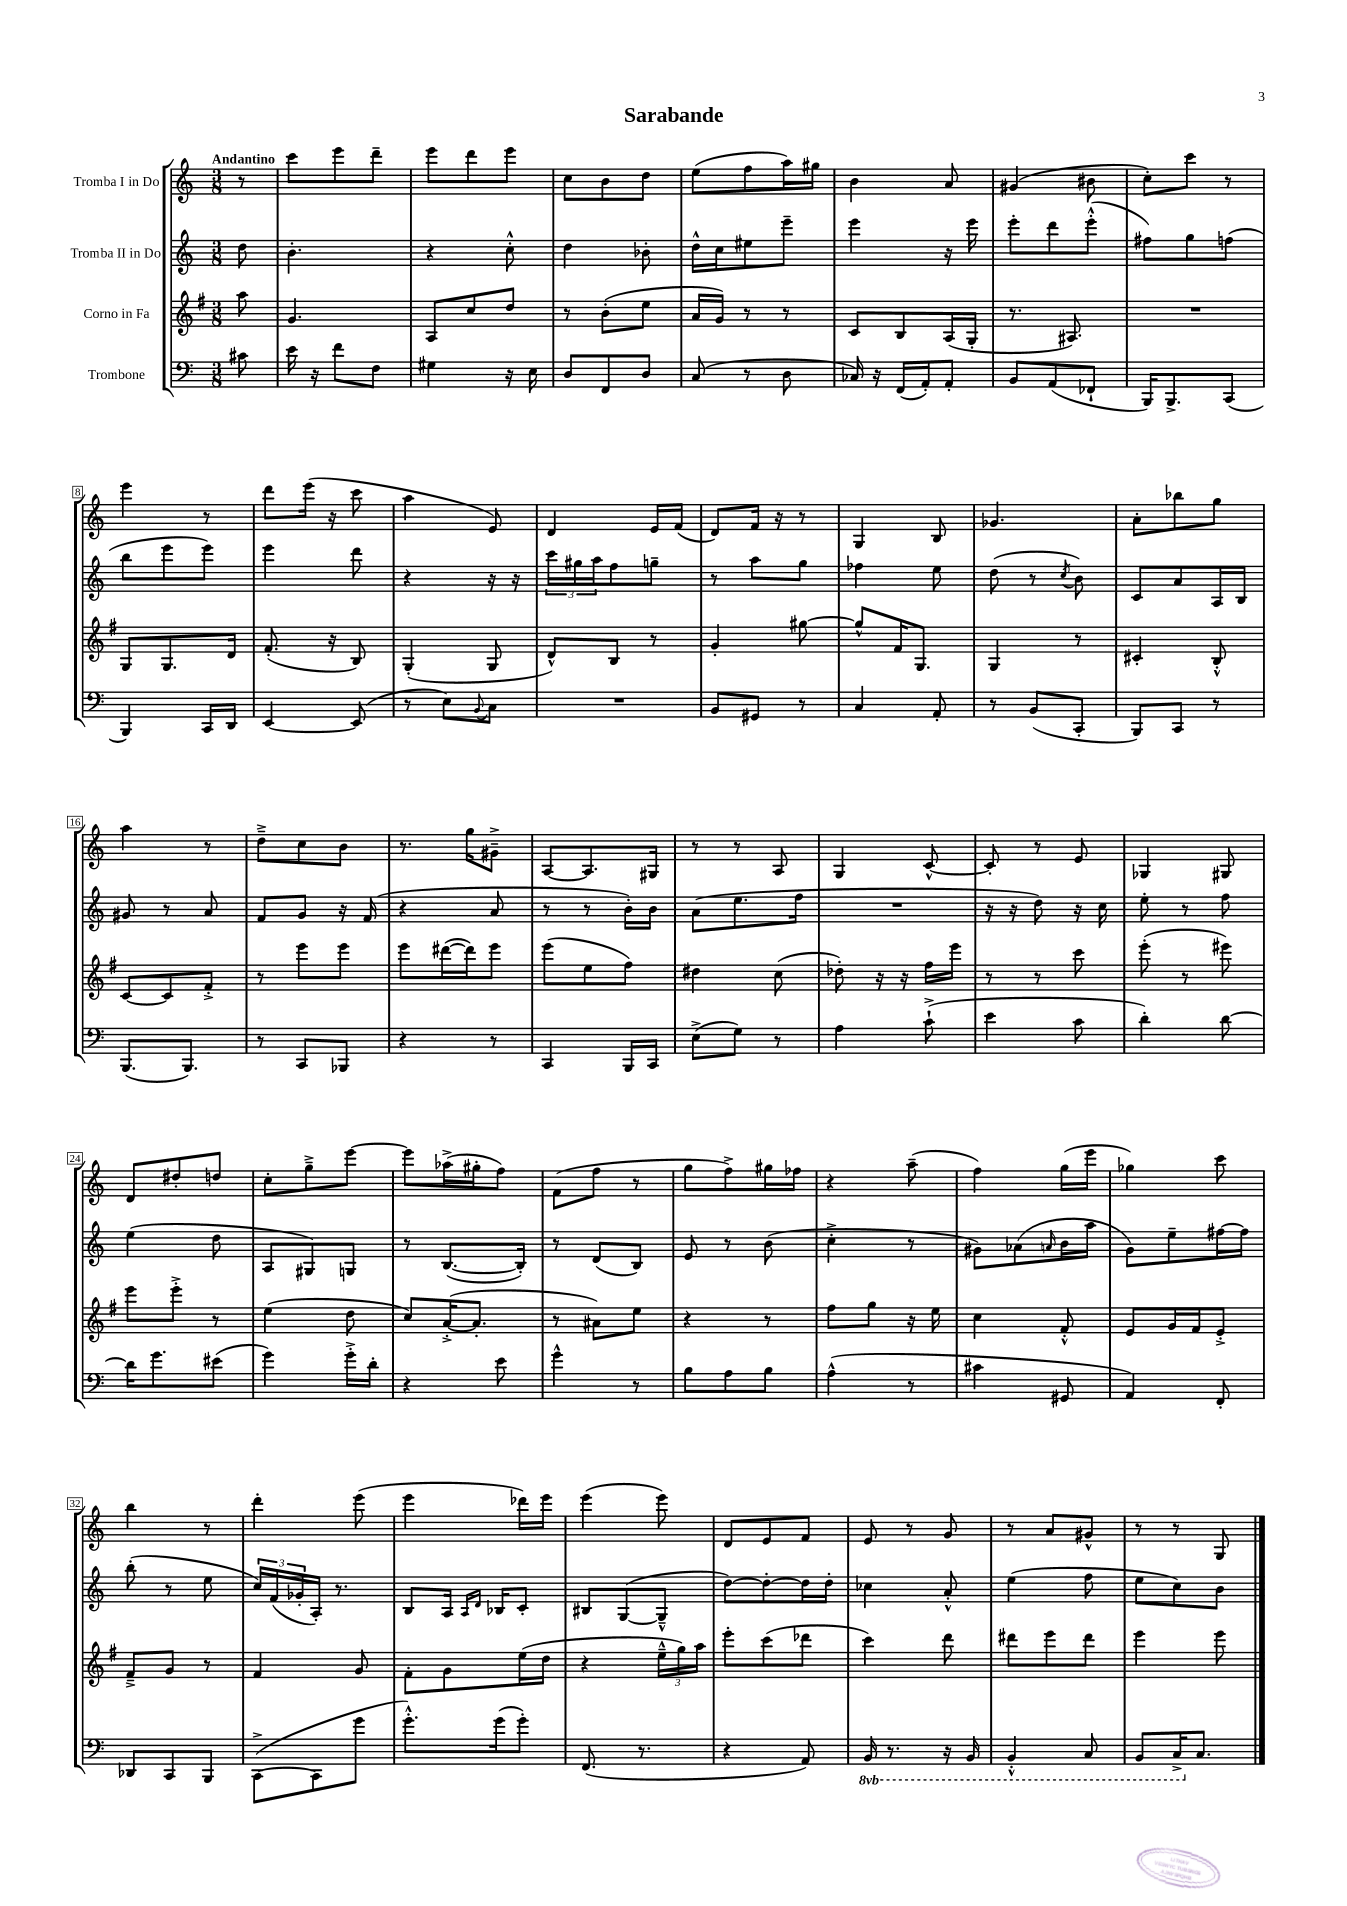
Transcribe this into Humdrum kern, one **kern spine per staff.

**kern	**kern	**kern	**kern
*staff4	*staff3	*staff2	*staff1
*clefF4	*clefG2	*clefG2	*clefG2
*k[]	*k[f#]	*k[]	*k[]
*M3/8	*M3/8	*M3/8	*M3/8
8c#	8aa	8dd	8r
=	=	=	=
16e	4.g	4.b'	8ccc
16r	.	.	.
8f	.	.	8eee
8F	.	.	8ddd~
=	=	=	=
4G#	8A	4r	8eee
.	8cc	.	8ddd
16r	8dd	8cc'^^	8eee
16E	.	.	.
=	=	=	=
8D	8r	4dd	8cc
8FF	(8b'	.	8b
8D	8ee	8b-'	8dd
=	=	=	=
(8C	16a	16dd^^	(8ee
.	16g)	16cc	.
8r	8r	8ee#	8ff
8D	8r	8eee~	16aa)
.	.	.	16gg#
=	=	=	=
16C-)	8c	4eee	4b
16r	.	.	.
(16FF	8B	.	.
16AA')	.	.	.
8AA'	(16A	16r	8a
.	16G'	16eee	.
=	=	=	=
8BB	8.r	8eee'	(4g#
(8AA	.	8ddd	.
.	8.A#)	.	.
8FF-`	.	(8eee'^^	8b#
=	=	=	=
16BBB)	4.r	8ff#)	8cc')
8.BBB^	.	.	.
.	.	8gg	8ccc
(8CC	.	(8ff	8r
=	=	=	=
4BBB)	8G	8bb	4eee
.	8.G	8eee	.
16CC	.	8eee)	8r
16DD	16d	.	.
=	=	=	=
[4EE	(8.f#'	4eee	8ddd
.	.	.	(16eee
.	16r	.	16r
(8EE]	8B)	8ddd	8ccc
=	=	=	=
8r	(4G'	4r	4aa
8E)	.	.	.
8qqBB	.	.	.
8C	8G	16r	8e)
.	.	16r	.
=	=	=	=
4.r	8d^^)	24ccc	4d
.	.	24gg#	.
.	.	24aa	.
.	8B	8ff	.
.	8r	8gg~	16e
.	.	.	(16f
=	=	=	=
8BB	4g'	8r	8d)
8GG#	.	8aa	16f
.	.	.	16r
8r	[8gg#	8gg	8r
=	=	=	=
4C	8gg#^^]	4ff-	4G
.	16f#	.	.
.	8.G	.	.
8AA'	.	8ee	8B
=	=	=	=
8r	4G	(8dd	4.g-
(8BB	.	8r	.
.	.	8qcc	.
8CC'	8r	8b)	.
=	=	=	=
8BBB)	4c#'	8c	8a'
8CC	.	8a	8bb-
8r	8B'^^	16A	8gg
.	.	16B	.
=	=	=	=
(8.BBB	[8c	8g#	4aa
.	8c]	8r	.
8.BBB)	.	.	.
.	8f#'^	8a	8r
=	=	=	=
8r	8r	8f	8dd~^
8CC	8eee	8g	8cc
8BBB-	8eee	16r	8b
.	.	(16f	.
=	=	=	=
4r	8eee	4r	8.r
.	([16ddd#	.	.
.	16ddd#])	.	16gg
8r	8eee	8a	8g#~^
=	=	=	=
4CC	(8eee	8r	[8A
.	8ee	8r	8.A]
16BBB	8ff#)	16b')	.
16CC	.	16b	16G#
=	=	=	=
(8E^	4dd#	(8a	8r
8G)	.	8.ee	8r
8r	(8cc	.	8A
.	.	16ff	.
=	=	=	=
4A	8dd-')	4.r	4G
.	16r	.	.
.	16r	.	.
(8c`^	16ff#	.	[8c^^
.	16eee	.	.
=	=	=	=
4e	8r	16r	8c']
.	.	16r	.
.	8r	8dd)	8r
8c	8ccc	16r	8e
.	.	16cc	.
=	=	=	=
4d')	(8eee'	8ee'	4G-
.	8r	8r	.
[8d	8eee#)	8ff	8G#
=	=	=	=
16d]	8eee	(4ee	8d
8.g	.	.	.
.	8eee'^	.	8dd#'
(8e#	8r	8dd	8dd
=	=	=	=
4g)	(4ee	8A	8cc'
.	.	8G#)	8gg~^
16g'^	8dd	8G	[8eee
16d'	.	.	.
=	=	=	=
4r	8cc)	8r	8eee]
.	([16a'^	([8.B	(16aa-^
.	8.a']	.	16gg#'
8e	.	.	8ff)
.	.	16B'])	.
=	=	=	=
4g^^	8r	8r	(8f
.	8a#)	(8d	8ff
8r	8ee	8B)	8r
=	=	=	=
8B	4r	8e	8gg
8A	.	8r	8ff^)
8B	8r	(8b	16gg#
.	.	.	16ff-
=	=	=	=
(4A^^	8ff#	4cc'^	4r
.	8gg	.	.
8r	16r	8r	(8aa~
.	16ee	.	.
=	=	=	=
4c#	4cc	8g#)	4ff)
.	.	(8a-	.
.	.	16qqa	.
8GG#	8f#'^^	16b	(16gg
.	.	16aa	16eee
=	=	=	=
4AA)	8e	8g)	4gg-)
.	16g	8ee~	.
.	16f#	.	.
8FF'	8e'^	[16ff#	8ccc
.	.	16ff#]	.
=	=	=	=
8DD-	8f#~^	(8bb'	4bb
8CC	8g	8r	.
8BBB	8r	8ee	8r
=	=	=	=
([8CC^	4f#	24cc)	4ddd'
.	.	(24f	.
.	.	24g-'	.
8CC]	.	16A')	.
.	.	8.r	.
8g	8g	.	(8eee
=	=	=	=
8.g'^^)	8f#'	8B	4eee
.	8g	16A	.
.	.	16qqA	.
.	.	16qqd	.
(16g	.	16B-	.
8g')	(16ee	8c'	16ddd-)
.	16dd	.	16eee
=	=	=	=
(8.FF	4r	8B#	(4eee
.	.	([8G	.
8.r	.	.	.
.	24ee~^^	8G~^^]	8eee)
.	24gg)	.	.
.	24aa	.	.
=	=	=	=
4r	8eee'	[8dd)	8d
.	(8ccc	8dd'_	8e
8AA)	8ddd-	16dd]	8f
.	.	16dd'	.
=	=	=	=
16BBB	4ccc)	4cc-	8e
8.r	.	.	.
.	.	.	8r
16r	8ddd	8a'^^	8g
16BBB	.	.	.
=	=	=	=
4BBB'^^	8ddd#	(4ee	8r
.	8eee	.	8a
8CC	8ddd#	8ff	8g#^^
=	=	=	=
8BBB	4eee	8ee	8r
16CC^	.	8cc)	8r
8.C	.	.	.
.	8eee	8b	8G
==	==	==	==
*-	*-	*-	*-
